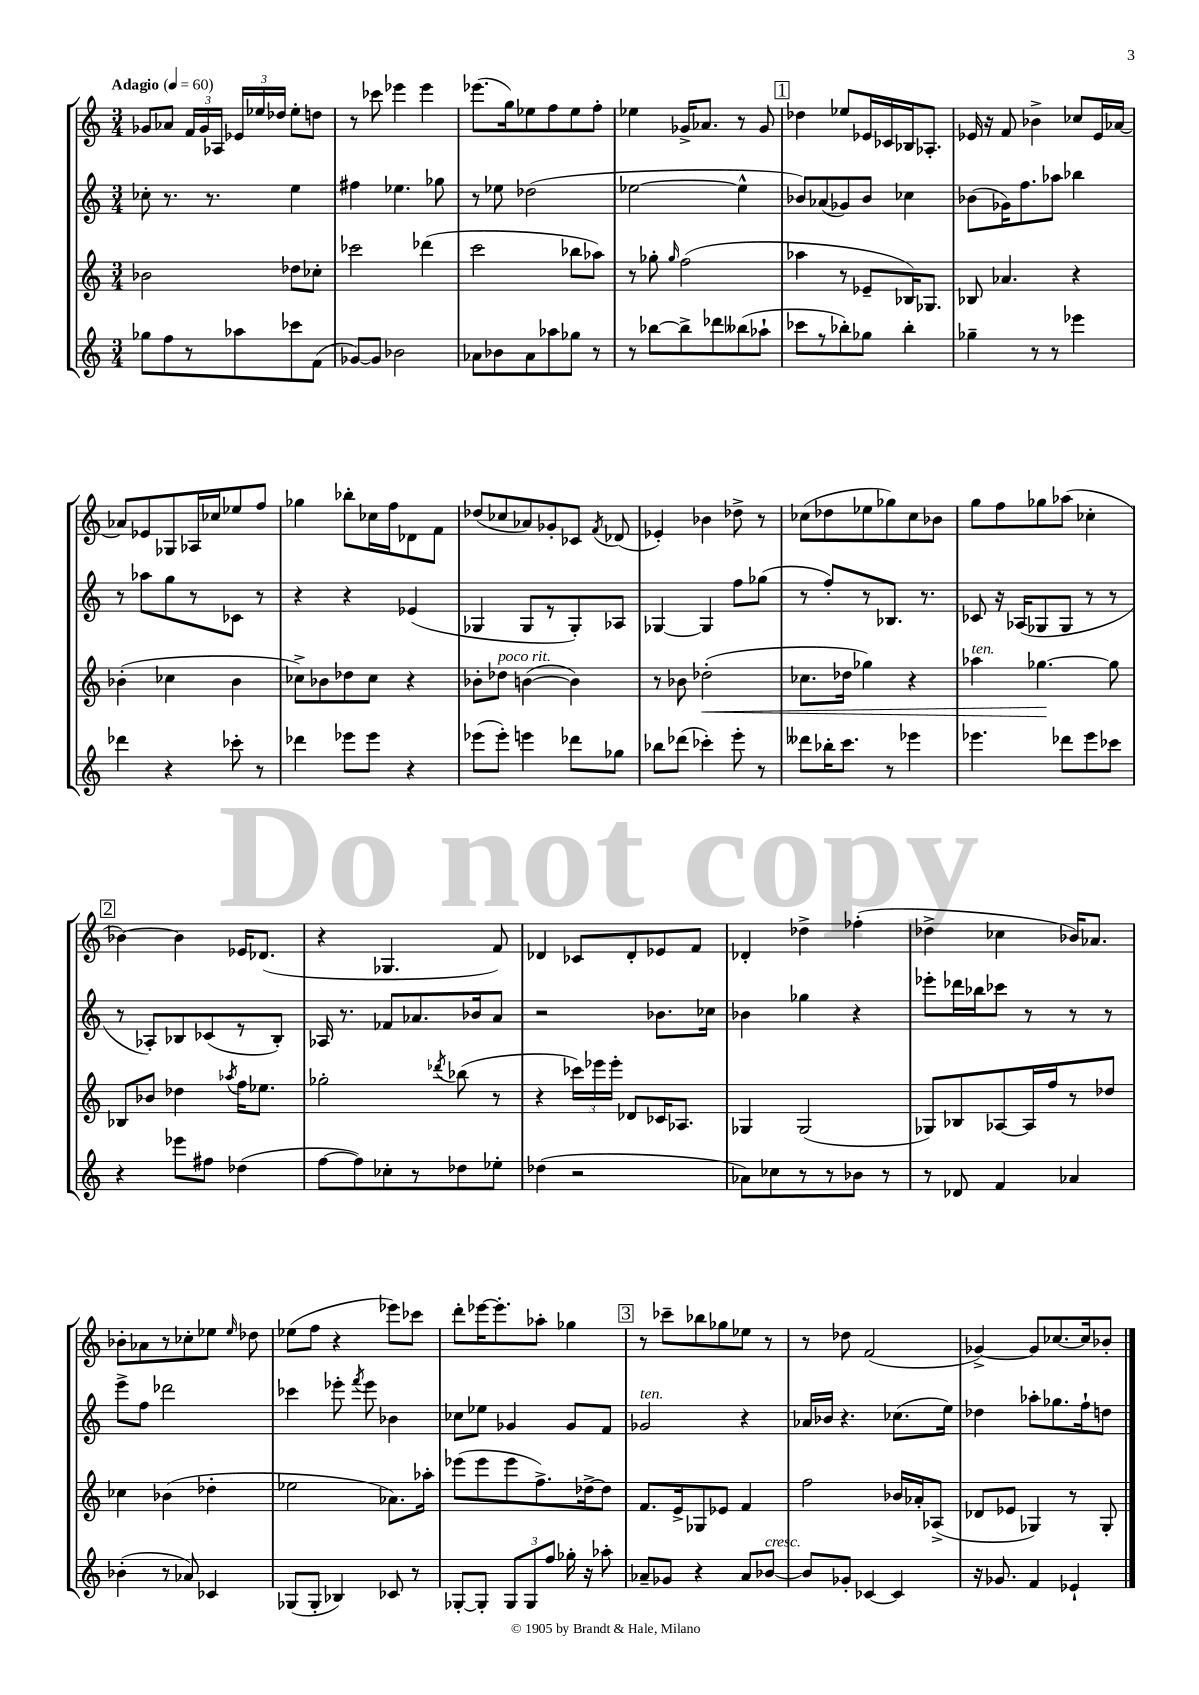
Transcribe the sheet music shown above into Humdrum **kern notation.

**kern	**kern	**kern	**kern
*staff4	*staff3	*staff2	*staff1
*clefG2	*clefG2	*clefG2	*clefG2
*k[]	*k[]	*k[]	*k[]
*M3/4	*M3/4	*M3/4	*M3/4
*MM60	*MM60	*MM60	*MM60
8gg-	2b-	8cc-'	8g-
8ff	.	8.r	8a-
8r	.	.	24f
.	.	.	24g-
.	.	8.r	.
.	.	.	24A-
8aa-	.	.	24e-
.	.	.	24ee-
.	.	.	24dd-
8ccc-	8dd-	4ee	8ee-'
(8f	8cc-'	.	8dd
=	=	=	=
[8g-)	2ccc-	4ff#	8r
8g-]	.	.	8ccc-
2b-	.	4.ee-	4eee-
.	(4ddd-	.	4eee-
.	.	8gg-	.
=	=	=	=
8a-	2ccc	8r	(8.eee-
8b-	.	8ee-	.
.	.	.	16gg)
8a-	.	(2dd-	8ee-
8aa-	.	.	8ff
8gg-	8bb-	.	8ee-
8r	8aa-)	.	8ff'
=	=	=	=
8r	8r	[2ee-	4ee-
[8bb-	8gg-'	.	.
.	16qqgg-	.	.
8bb-^]	(2ff	.	16g-^
.	.	.	8.a-
8ddd-	.	.	.
(8bb--	.	4ee-^^]	8r
8aa-`	.	.	8g-
=	=	=	=
8ccc-	4aa-	8b-)	4dd-
8r	.	(8a-	.
8bb-')	8r	8g-)	8ee-
8gg-	8e-~	8b-	16e-
.	.	.	16c-
4bb-'	16B-)	4cc-	16B-
.	8.G-	.	8.A-'
=	=	=	=
4gg-~	8B-	(8b-	16e-
.	.	.	16r
.	4.a-	16g-)	8f
.	.	8.ff	.
8r	.	.	4b-^
8r	.	8aa-	.
4eee-	4r	4bb-	8cc-
.	.	.	16e-
.	.	.	[16a-
=	=	=	=
4ddd-	(4b-'	8r	8a-]
.	.	8aa-	8e-
4r	4cc-	8gg	8G-
.	.	8r	16A-
.	.	.	16cc-
8ccc-'	4b-	8c-	8ee-
8r	.	8r	8ff
=	=	=	=
4ddd-	8cc-^)	4r	4gg-
.	8b-	.	.
8eee-	8dd-	4r	8bb-'
8eee-	8cc-	.	16cc-
.	.	.	16ff
4r	4r	(4e-	8d-
.	.	.	8f
=	=	=	=
(8eee-	8b-'	4G-	(8dd-
8eee-')	8dd-	.	8cc-
4eee	([4b	8G-	8a-)
.	.	8r	8g-'
8ddd-	4b])	8G-')	8c-
.	.	.	8qf
8gg-	.	8A-	(8d-
=	=	=	=
8bb-	8r	[4G-	4e-')
(8ddd-	8b-	.	.
4ccc-')	(2dd-'	4G-]	4b-
8eee'	.	8ff	8dd-^
8r	.	(8gg-	8r
=	=	=	=
8ddd--	8.cc-	8r	(8cc-
16bb-'	.	8ff')	8dd-
8.ccc	16dd-	.	.
.	4gg-)	8r	8ee-
8r	.	8.B-	8gg-)
4eee-	4r	.	8cc-
.	.	8.r	.
.	.	.	8b-
=	=	=	=
4.eee-	4aa-	8c-	8gg
.	.	16r	8ff
.	.	(16A-	.
.	[4.gg-	8G-	8gg-
8ddd-	.	8G-	(8aa-
8eee-	.	8r	4cc-'
8ccc-	8gg-]	8r	.
=	=	=	=
4r	8B-	8r	[4b-)
.	8b-	8A-')	.
8eee-	4dd-	8B-	4b-]
8ff#	.	(8c-	.
.	8qaa-	.	.
(4dd-	16ff	8r	16e-
.	8.ee-	.	(8.d-
.	.	8B-')	.
=	=	=	=
[8ff	2gg-'	16A-	4r
.	.	8.r	.
8ff])	.	.	.
8cc-'	.	8f-	4.G-
8r	.	8.a-	.
.	8qddd-	.	.
8dd-	(8bb-	.	.
.	.	16b-	.
8ee-'	8r	8a-	8f)
=	=	=	=
(4dd-	4r	2r	4d-
2r	24ccc-)	.	8c-
.	24eee-	.	.
.	24eee-'	.	.
.	8d-	.	8d-'
.	16c-	8.b-	8e-
.	8.A-	.	.
.	.	.	8f
.	.	16cc-	.
=	=	=	=
8a-)	4G-	4b-	4d-'
8cc-	.	.	.
8r	(2G-	4gg-	4dd-^
8r	.	.	.
8b-	.	4r	(4ff-'
8r	.	.	.
=	=	=	=
8r	8G-)	8eee-'	4dd-^
8d-	8B-	16ddd-	.
.	.	16bb-	.
4f	[8A-	8ccc-	4cc-
.	16A-]	8r	.
.	16ff	.	.
4a-	8r	8r	16b-)
.	.	.	8.a-
.	8dd-	8r	.
=	=	=	=
(4b-'	4cc-	8eee^	8b-'
.	.	8ff	8a-
8r	(4b-	2ddd-	8r
8a-)	.	.	8cc-'
4c-	4dd-'	.	8ee-
.	.	.	16qqee-
.	.	.	8dd-
=	=	=	=
(8G-	2ee-	4ccc-	(8ee-
8G-'	.	.	8ff
4B-)	.	8eee-'	4r
.	.	8qfff	.
.	.	8eee-	.
8c-	8.a-)	4b-	8eee-)
8r	.	.	8ccc-
.	16aa-'	.	.
=	=	=	=
[8G-'	(8eee-	8cc-	8ddd'
8G-']	8eee-	8ee-	[16eee-
.	.	.	8.eee-']
12G-	8eee-	4g-	.
12G-	.	.	.
.	8.ff^)	.	8aa-'
12ff	.	.	.
16gg-'	.	8g-	4gg-
16r	[16dd-^	.	.
8aa-'	8dd-]	8f	.
=	=	=	=
8a-~	8.f	2g-	8r
8g-	.	.	8ccc-~
.	16e^	.	.
4r	8G-	.	8bb-
.	8e-	.	8gg-
8a-	4f	4r	8ee-
[8b-	.	.	8r
=	=	=	=
8b-]	2ff	16a-	8r
.	.	16b-	.
8g-'	.	4.r	8dd-
[4c-	.	.	(2f
4c-]	16b-	(8.cc-	.
.	16a-'	.	.
.	(8A-^	.	.
.	.	16ee)	.
=	=	=	=
16r	8d-	4dd-	[4g-^)
8.g-	.	.	.
.	8e-	.	.
4f	4G-)	8aa-'	8g-]
.	.	8.gg-	[8.cc-
4e-`	8r	.	.
.	.	16ff`	16cc-]
.	8G-'	8dd	8b-'
==	==	==	==
*-	*-	*-	*-
